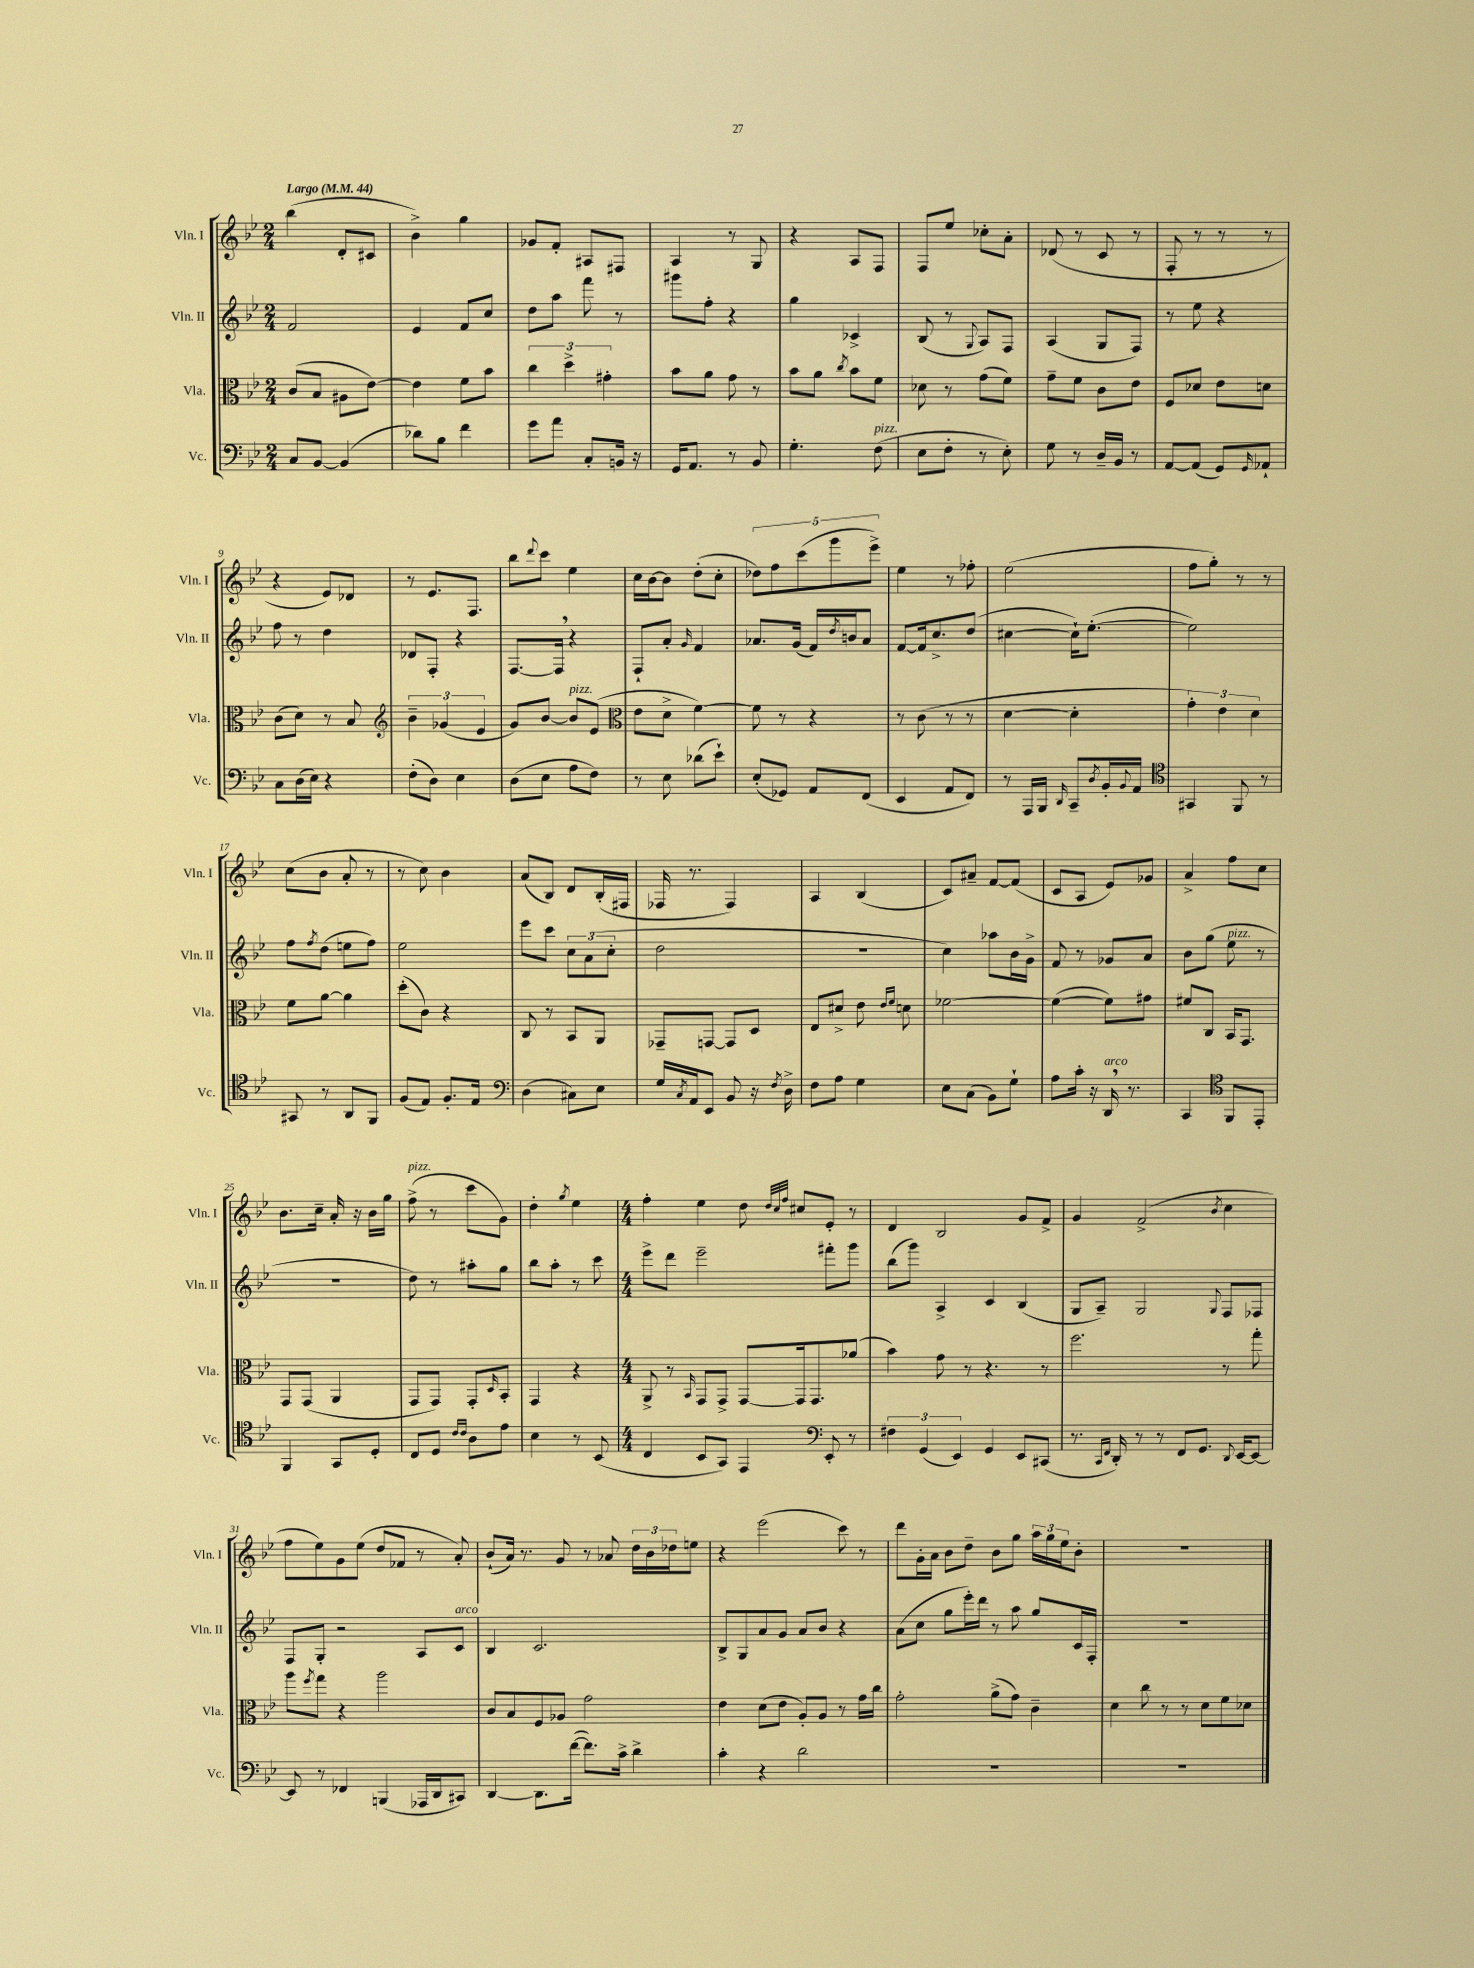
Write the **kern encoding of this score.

**kern	**kern	**kern	**kern
*part4	*part3	*part2	*part1
*staff4	*staff3	*staff2	*staff1
*I"Vc.	*I"Vla.	*I"Vln. II	*I"Vln. I
*I'Vc.	*I'Vla.	*I'Vln. II	*I'Vln. I
*clefF4	*clefC3	*clefG2	*clefG2
*k[b-e-]	*k[b-e-]	*k[b-e-]	*k[b-e-]
*M2/4	*M2/4	*M2/4	*M2/4
*MM44	*MM44	*MM44	*MM44
=1	=1	=1	=1
!	!	!	!LO:TX:a:B:t=Largo
8C/L	(8c/L	2f/	(4bb-\
[8BB-/J	8B-/J	.	.
(4BB-/]	8A#X\L	.	8d'/L
.	[8e-\J)	.	8c#X/J
=2	=2	=2	=2
8d-X\L)	4e-\]	4e-/	4b-^\)
8B-\J	.	.	.
4f\	8f\L	8f/L	4gg\
.	8b-\J	8cc/J	.
=3	=3	=3	=3
8g\L	6cc\	8dd\L	8g-X/L
8a\J	.	8aa\J	8f'/J
.	6dd^\	.	.
8C'/L	.	8fff\	8A#X/L
.	6g#X'\	.	.
16BBn/Jk	.	8r	8F#X/J
16r	.	.	.
=4	=4	=4	=4
16GG/KL	8b-\L	8ggg#X\L	4A/
8.AA/J	.	.	.
.	8a\J	8ff'\J	.
8r	8g\	4r	8r
8BB-/	8r	.	8G/
=5	=5	=5	=5
4.G'\	8b-\L	4gg\	4r
.	8a\J	.	.
.	8qcc/	.	.
.	8b-\L	4c-X^/	8A/L
!LO:TX:a:i:t=pizz.	!	!	!
(8F\	8f\J	.	8F/J
=6	=6	=6	=6
8E-\L	8d-X\	(8B-/	8F/L
8F'\J	8r	8r	8ee-/J
.	.	8qqG/	.
8r	(8g\L	8A/L)	8cc-X'\L
8E-'\)	8f\J)	8F/J	8a'\J
=7	=7	=7	=7
8G\	8g~\L	(4A/	(8d-X/
8r	8f\J	.	8r
16D~/LL	8c\L	8G/L	8c/
16BB-/JJ	.	.	.
8r	8e-\J	8F/J)	8r
=8	=8	=8	=8
[8AA/L	8F/L	8r	8F'/
(8AA/J]	8d-X/J	8ee-\	8r
8GG/L)	8e-\L	4r	8r
16qqGG/	.	.	.
8AA-X`/J	8dn\J	.	8r
!!LO:LB:g=z
=9	=9	=9	=9
8C\L	(8c\L	8ff\	4r
(16D\L	8d\J)	8r	.
16E-\JJ)	.	.	.
4r	8r	4dd\	8e-/L)
.	8B-/	.	8d-X/J
=10	=10	=10	=10
*	*clefG2	*	*
(8F'\L	6b-~\	8d-X/L	8r
8D\J)	.	8F'/J	8.e-/L
.	(6g-X/	.	.
4E-\	.	4r	.
.	.	.	8.F/J
.	6e-/	.	.
=11	=11	=11	=11
(8D\L	8g/L)	[8.F/L	8bb-\L
.	.	.	8qqddd/
8E-\J	[8b-/J	.	8ccc\J
.	.	16F,/Jk]	.
!	!LO:TX:a:i:t=pizz.	!	!
8A\L	8b-/L]	4r	4ee-\
8F\J)	(8e-/J	.	.
=12	=12	=12	=12
*	*clefC3	*	*
8r	8e-\L	8F`/L	16cc\LL
.	.	.	[16b-\J
8E-\	8d^\J	8a'/J	8b-\J]
.	.	16qqg/	.
(8d-X\L	[4f\)	4f/	(8dd'\L
8e-`\J)	.	.	8cc'\J
=13	=13	=13	=13
(8E-'/L	8f\]	8.a-X/L	10dd-X\L)
.	.	.	10ff\
8GG-X/J)	8r	.	.
.	.	(16g/Jk	.
.	.	.	(10ccc\
8AA/L	4r	16f/LL)	.
.	.	.	10ggg\
.	.	8qdd/	.
.	.	16bn/J	.
(8FF/J	.	8a-/J	.
.	.	.	10eee-^\J)
=14	=14	=14	=14
4EE-/	8r	[8f/L	4ee-\
.	(8c\	16f/k]	.
.	.	8.cc^/	.
8AA/L	8r	.	8r
8FF/J)	8r	(8dd/J	8ff-X'\
=15	=15	=15	=15
8r	[4d\	[4cc#X\	(2ee-\
16AAA/LL	.	.	.
16BBB-/JJ	.	.	.
16qqDD/	.	.	.
8CC~/L	4d'\]	16cc#`\KL])	.
.	.	([8.ee-'\J	.
8qD/	.	.	.
16BB-'/L	.	.	.
8qqBB-/	.	.	.
16AA/JJ	.	.	.
=16	=16	=16	=16
*clefC4	*	*	*
4GG#X/	6g'\)	2ee-\])	8ff\L
.	.	.	8gg'\J)
.	6e-\	.	.
8FF/	.	.	8r
.	6d\	.	.
8r	.	.	8r
!!LO:LB:g=z
=17	=17	=17	=17
8GG#X/	8f\L	8ff\L	(8cc\L
.	.	8qff/	.
8r	[8a\J	(8dd\J	8b-\J
8AA/L	4a\]	8een\L	8a'/
8FF/J	.	8ff\J)	8r
=18	=18	=18	=18
(8F/L	(8dd'\L	2ee-\	8r
8E-/J)	8c\J)	.	8cc\)
8.F'/L	4r	.	4b-\
16E-/Jk	.	.	.
=19	=19	=19	=19
*clefF4	*	*	*
(4D\	8C/	8eee-\L	(8a/L
.	8r	8ccc\J	8B-/J)
8C#X\L)	8BB-/L	12cc\L	8d/L
.	.	(12a\	.
8E-\J	8AA/J	.	(16B-'/L
.	.	12cc'\J	.
.	.	.	16F#X/JJ
=20	=20	=20	=20
16G/LL	8GG-X~/L	2dd\	16F-X/
8qC/	.	.	.
16AA/J	.	.	8.r
8EE-/J	[8GGn/J	.	.
8BB-/	8GG/L]	.	4F-/)
16r	8D/J	.	.
8qF/	.	.	.
16D^\	.	.	.
=21	=21	=21	=21
8F\L	8E-/L	2r	4A/
8A\J	8d#X^/J	.	.
4G\	8e-\	.	(4B-/
.	16qqe-/LL	.	.
.	16qqf/JJ	.	.
.	8dn\	.	.
=22	=22	=22	=22
8E-\L	[2f-X\	4cc\)	8c/L)
(8C\J	.	.	8a#X~/J
8BB-\L)	.	8aa-X\L	[8f/L
8G`\J	.	16b-\L	(8f/J]
.	.	16g^\JJ	.
=23	=23	=23	=23
8A\L	(4f-\_	8f/	8c/L
16c'\Jk	.	8r	8A/J
16r	.	.	.
!LO:TX:a:i:t=arco	!	!	!
16DD,/	8f-\L])	8g-X/L	8e-/L)
8.r	.	.	.
.	8g#X\J	8a/J	8g-X/J
=24	=24	=24	=24
4CC/	8f#X/L	8b-\L	4a^/
.	8C/J	(8gg\J	.
*clefC4	*	*	*
!	!	!LO:TX:a:i:t=pizz.	!
8FF/L	16BB-/KL	8ee-\	8ff\L
.	8.GG/J	.	.
8EE-'/J	.	8r	8cc\J
!!LO:LB:g=z
=25	=25	=25	=25
4FF/	8GG/L	2r	8.b-\L
.	(8GG/J	.	.
.	.	.	16cc~\Jk
8GG/L	4AA/	.	16a'/
.	.	.	16r
8D'/J	.	.	16b-\LL
.	.	.	16gg\JJ
=26	=26	=26	=26
!	!	!	!LO:TX:a:i:t=pizz.
8C/L	8GG/L	8dd\)	(8ff^\
8D/J	8GG/J)	8r	8r
16qqc/LL	.	.	.
16qqc/JJ	.	.	.
8A\L	8GG'/L	8aa#X'\L	8ccc\L
.	16qqD/	.	.
8e-\J	8BB-'/J	8gg\J	8g\J)
=27	=27	=27	=27
4B-\	4GG/	8bb-\L	4dd'\
.	.	8aa'\J	.
.	.	.	8qgg/
8r	4r	8r	4ee-\
(8BB-/	.	8ccc\	.
=28	=28	=28	=28
*M4/4	*M4/4	*M4/4	*M4/4
4C/	8AA^/	8eee-^\L	4ff'\
.	8r	8ddd\J	.
.	16qqBB-/	.	.
8BB-/L	8GG/L	2eee-~\	4ee-\
8GG/J)	8GG^/J	.	.
4EE-/	[8GG/L	.	8dd\
.	.	.	32qqdd/LLL
.	.	.	32qqcc/
.	.	.	32qqff/JJJ
.	16GG/k]	.	8cc#X/L
.	8.GG/	.	.
8EE-'/	.	8fff#X'\L	8e-'/J
8r	(8a-X/J	8ggg\J	8r
=29	=29	=29	=29
*clefF4	*	*	*
6F#X\	4b-\)	(8bb-\L	4d/
.	.	8ggg\J)	.
(6GG/	.	.	.
.	8g\	4A^/	2B-/
6EE-/)	.	.	.
.	8r	.	.
4GG/	4.r	4c/	.
8EE-/L	.	(4B-/	8g/L
(8CC#X/J	8r	.	8f^/J
=30	=30	=30	=30
8.r	2.ff\	8G/L	4g/
.	.	8A~/J)	.
16qqCC/LL	.	.	.
16qqFF/JJ	.	.	.
16DD'/)	.	.	.
8r	.	2G/	(2f^/
8r	.	.	.
8FF/L	.	.	.
8.GG/J	.	.	.
.	.	8qqG/	8qb-/
.	8r	8F/L	4cc\
8qqDD/	.	.	.
[16EE-/KL	.	.	.
8EE-/J_	8gg'\	8F-X/J	.
!!LO:LB:g=z
=31	=31	=31	=31
8EE-/]	8aa\L	8F/L	8ff\L
.	8qff/	.	.
8r	8gg\J	8G'/J	8ee-\)
4FF-X/	4r	2r	8g\
.	.	.	(8ee-\J
(4BBBn/	2aa\	.	8dd/L
.	.	.	8f-X/J
16AAA-X/LL	.	8A/L	8r
16DD/J	.	.	.
!	!	!LO:TX:a:i:t=arco	!
8CC#X/J)	.	8c/J	8a'/)
=32	=32	=32	=32
[4DD/	8c/L	4B-/	(8b-`/L
.	8B-/	.	16a/Jk)
.	.	.	8.r
8.DD\L]	8F/	2.c/	.
.	8A-X/J	.	8g/
([16f\Jk	.	.	.
8.f\L])	2g\	.	8r
.	.	.	8a-X/
16c^\Jk	.	.	.
4d^\	.	.	24dd\LL
.	.	.	24b-\
.	.	.	24dd-X\J
.	.	.	8een\J
=33	=33	=33	=33
4c'\	4e-\	8B-^/L	4r
.	.	8G/	.
4r	(8d\L	8a/	(2eee-\
.	8e-\J	8g/J	.
2d\	8A'/L)	8a/L	.
.	8A/J	8b-/J	.
.	8r	4r	8ccc\)
.	16g\LL	.	8r
.	16cc\JJ	.	.
=34	=34	=34	=34
1r	2g'\	(8a\L	8ddd\L
.	.	8cc\J	16g'\L
.	.	.	16a\JJ
.	.	8gg\L	8b-\L
.	.	16eee-'\L)	8dd~\J
.	.	16ddd\JJ	.
.	(8a^\L	8r	8b-\L
.	8g\J)	8aa\	8gg\J
.	4c~\	8gg/L	24aa\LL
.	.	.	24gg\
.	.	.	24ee-\J
.	.	16c/L	8b-'\J
.	.	16F'/JJ	.
=35	=35	=35	=35
1r	4d\	1r	1r
.	8cc\	.	.
.	8r	.	.
.	8r	.	.
.	8d\L	.	.
.	8f\	.	.
.	8d-X\J	.	.
==	==	==	==
*-	*-	*-	*-
